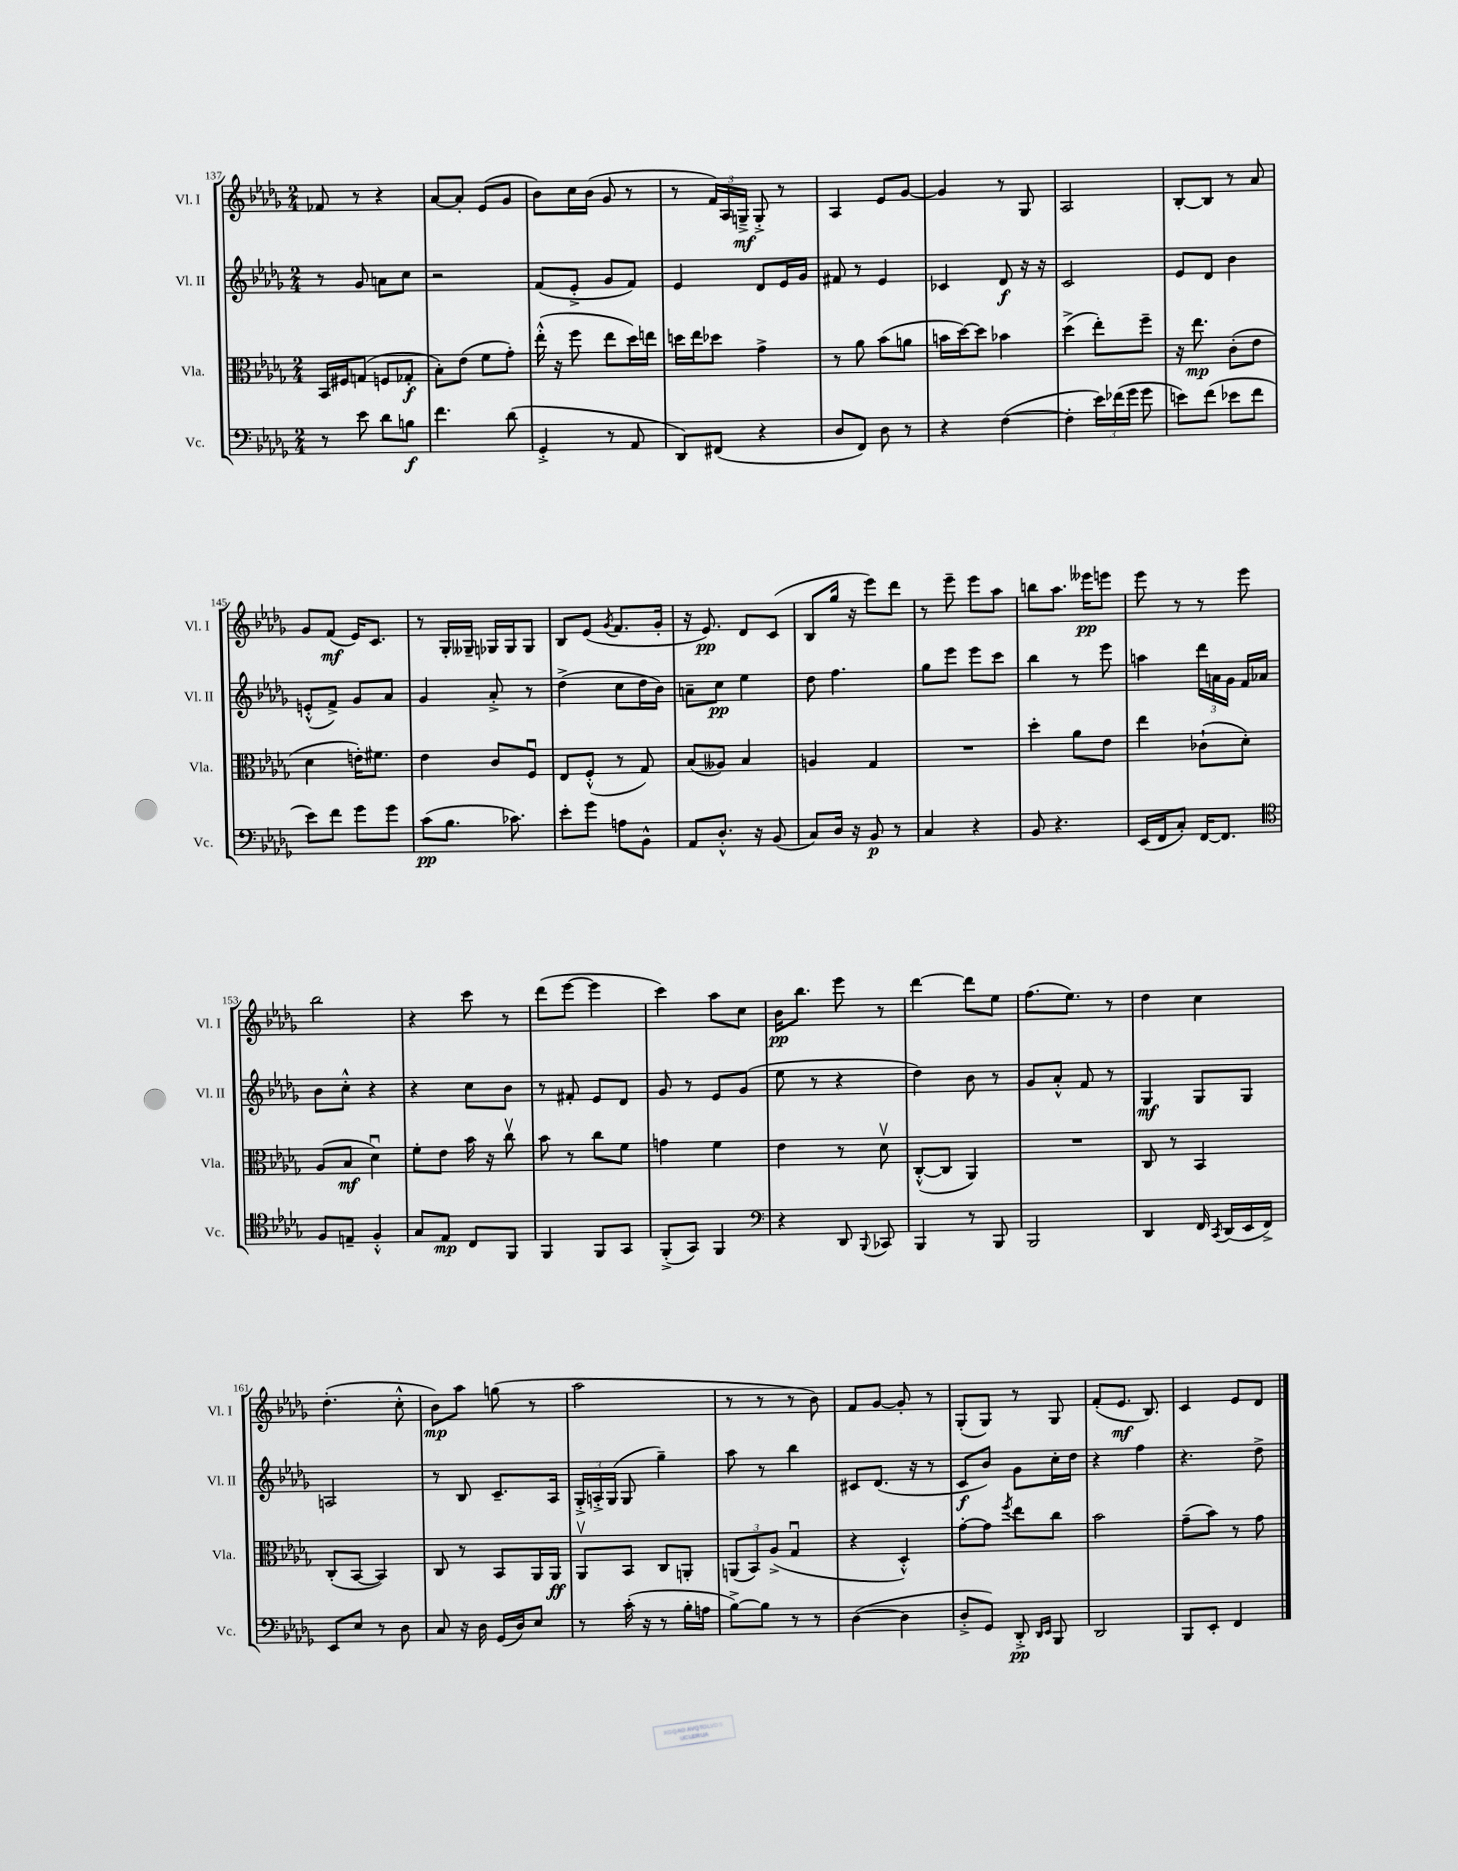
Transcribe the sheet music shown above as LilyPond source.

<<
\new StaffGroup <<
\new Staff = "s0" \with { instrumentName = "Vl. I" shortInstrumentName = "Vl. I" } {
    \clef treble \key des \major \numericTimeSignature \time 2/4
    \autoBeamOff fes'8 r8 r4 |
    aes'8[~ aes'8]-. ees'8[( ges'8] |
    bes'8[) c''16 bes'16]( ges'8 r8 |
    r8 \tuplet 3/2 { f'16[) aes16 g16]--->\mf } g8-.-> r8 |
    aes4 ees'8[ ges'8]~ |
    ges'4 r8 ges8 |
    aes2 |
    bes8[~-. bes8] r8 aes'8 |
    ges'8[ f'8]\mf( ees'16[) c'8.] |
    r8 ges16[-. geses16]-- ges16[ ges16 ges8] |
    bes8[ ees'8]( \acciaccatura { ges'8 } f'8.[ ges'16]-. |
    r16 ees'8.\pp) des'8[ c'8]( |
    bes8[ ges''16] r16 ees'''8[) des'''8] |
    r8 ees'''8-- ees'''8[ aes''8] |
    b''8[ aes''8.] eeses'''16[\pp e'''8] |
    ees'''8 r8 r8 ees'''8 |
    bes''2 |
    r4 c'''8 r8 |
    des'''8[( ees'''8]~ ees'''4 |
    c'''4) aes''8[ c''8] |
    bes'16[\pp bes''8.] ees'''8 r8 |
    des'''4~ des'''8[ ees''8] |
    f''8.[( ees''8.]) r8 |
    des''4 c''4 |
    des''4.-.( c''8-.-^ |
    bes'8[\mp) aes''8] g''8( r8 |
    aes''2 |
    r8 r8 r8 bes'8) |
    f'8[ ges'8]~ ges'8-. r8 |
    ges8[-.( ges8]) r8 ges8 |
    f'8[-.( ees'8.]\mf bes8.) |
    c'4 ees'8[ des'8] \bar "|." |
}
\new Staff = "s1" \with { instrumentName = "Vl. II" shortInstrumentName = "Vl. II" } {
    \clef treble \key des \major \numericTimeSignature \time 2/4
    \autoBeamOff r8 ges'8 a'8[ c''8] |
    r2 |
    f'8[( ees'8]-.-> ges'8[ f'8]) |
    ees'4 des'8[ ees'16 ges'16] |
    fis'8 r8 ees'4 |
    ces'4 des'8\f r16 r16 |
    c'2 |
    ees'8[ des'8] bes'4 |
    e'8[-.-^( f'8]->) ges'8[ aes'8] |
    ges'4 aes'8-.-> r8 |
    des''4->( c''8[ des''16 bes'16]) |
    a'8[-- c''8]\pp ees''4 |
    des''8 f''4. |
    ges''8[ ees'''8] ees'''8[ c'''8] |
    bes''4 r8 ees'''8 |
    a''4 \tuplet 3/2 { des'''16[ a'16 ges'16] } f'16[ aes'16] |
    bes'8[ c''8]-.-^ r4 |
    r4 c''8[ bes'8] |
    r8 fis'8-. ees'8[ des'8] |
    ges'8 r8 ees'8[ ges'8]( |
    ees''8 r8 r4 |
    des''4) bes'8 r8 |
    ges'8[ aes'8]-.-^ f'8 r8 |
    ges4\mf ges8[ ges8] |
    a2 |
    r8 bes8 c'8.[-- aes16] |
    \tuplet 3/2 { ges16[-.-> a16-.-> ges16]( } ges8 ges''4--) |
    aes''8 r8 bes''4 |
    cis'8[ des'8.]( r16 r8 |
    c'8[\f bes'8]) ges'8[ c''16-. des''16] |
    r4 f''4 |
    r4. des''8-> \bar "|." |
}
\new Staff = "s2" \with { instrumentName = "Vla." shortInstrumentName = "Vla." } {
    \clef alto \key des \major \numericTimeSignature \time 2/4
    \autoBeamOff bes,16[ fis16 g8]( f8[ ges8]-.\f |
    bes8[-.) ees'8]( f'8[ ges'8]-.) |
    ees''16-.-^( r16 f''8 ees''8[ des''16) e''16] |
    d''16[ ees''16 des''8] ges'4-> |
    r8 aes'8 bes'8[( a'8] |
    b'16[ des''16~) des''8] bes'4 |
    des''4->( ees''8[-.) f''8]-- |
    r16 ees''8.\mp c'8[-.( ees'8] |
    des'4 e'16[-.) fis'8.] |
    ees'4 c'8[ f8]\downbow |
    ees8[ f8]-.-^( r8 ges8) |
    bes8[( aeses8]) bes4 |
    a4 ges4 |
    R2 |
    des''4-. aes'8[ ees'8] |
    ees''4 ces'8[-!( des'8]-.) |
    aes8[( bes8]\mf des'4\downbow) |
    f'8[-. ees'8] bes'16 r16 c''8\upbow |
    bes'8 r8 c''8[ f'8] |
    g'4 f'4 |
    ees'4 r8 des'8\upbow |
    c8[~-.-^( c8] aes,4) |
    R2 |
    c8 r8 bes,4 |
    c8[-.( bes,8]~ bes,4) |
    c8 r8 bes,8[ aes,16 aes,16]\ff |
    aes,8[\upbow bes,8] c8[ a,8]-. |
    \tuplet 3/2 { a,8[( bes,8) aes8]->( } ges4\downbow |
    r4 des4-.-^) |
    ges'8[~-. ges'8] \acciaccatura { f''8 } ees''8[ c''8] |
    bes'2 |
    ges'8[--( bes'8]) r8 ges'8 \bar "|." |
}
\new Staff = "s3" \with { instrumentName = "Vc." shortInstrumentName = "Vc." } {
    \clef bass \key des \major \numericTimeSignature \time 2/4
    \autoBeamOff r8 ees'8 des'8[ b8]\f |
    f'4. des'8( |
    ges,4-.-> r8 aes,8 |
    des,8[) fis,8]( r4 |
    des8[ f,8]) des8 r8 |
    r4 f4~( |
    f4-. \tuplet 3/2 { ees'16[) fes'16( ges'16] } ges'8 |
    e'8[) f'8]( ees'8[ f'8] |
    ees'8[) f'8] ges'8[ ges'8] |
    c'8[\pp( bes8.] ces'8.) |
    ees'8[-. ges'8] a8[ bes,8]-^ |
    aes,8[ des8.]-.-^ r16 bes,8( |
    c8[) des16] r16 bes,8\p r8 |
    c4 r4 |
    bes,8 r4. |
    ees,16[( f,16 c8]-.) f,16[~ f,8.] |
    \clef tenor f8[ e8]-- f4-.-^ |
    ges8[ ees8]\mp c8[ f,8] |
    f,4 f,8[ ges,8] |
    f,8[-.->( ges,8]) f,4 |
    \clef bass r4 des,8 \appoggiatura { bes,,8 } ces,8 |
    bes,,4 r8 bes,,8 |
    bes,,2 |
    des,4 f,16 \acciaccatura { c,8 } des,16[( ees,16 f,16]->) |
    ees,8[ ees8] r8 des8 |
    c8 r16 des16 ges,16[( des16) ees8] |
    r8 c'16-.( r16 r8 bes16[-. a16] |
    bes8[~->) bes8] r8 r8 |
    des4~( des4 |
    des8[-.-> ges,8]) des,8-.->\pp \grace { des,16[ ees,16] } bes,,8 |
    des,2 |
    bes,,8[ ees,8]-. f,4 \bar "|." |
}
>>
>>
\layout { \context { \Score currentBarNumber = #137 } }
